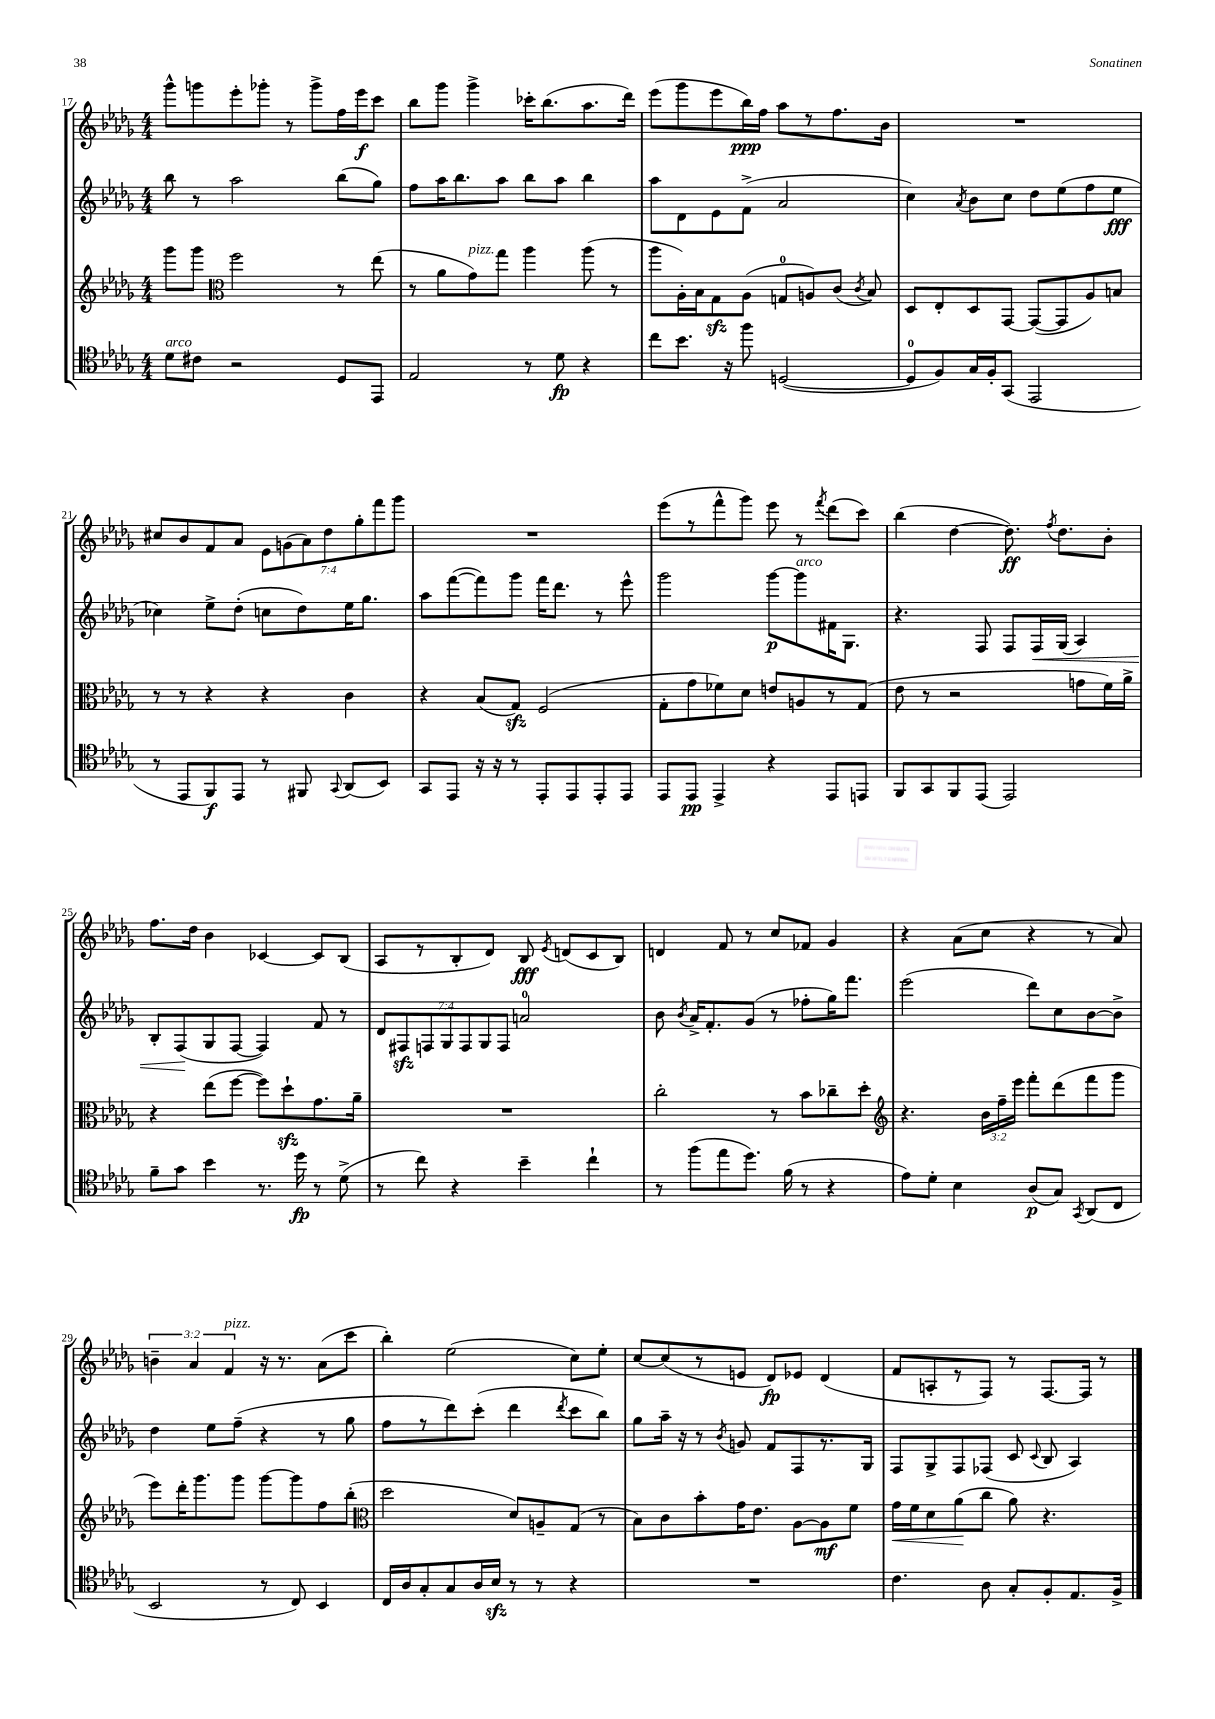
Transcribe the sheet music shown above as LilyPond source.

<<
\new StaffGroup <<
\new Staff = "s0" {
    \clef treble \key des \major \numericTimeSignature \time 4/4 \override Staff.TupletNumber.text = #tuplet-number::calc-fraction-text
    \autoBeamOff ges'''8[-^ g'''8 ees'''8-. ges'''8]-. r8 ges'''8[-> f''16 ees'''16\f c'''8] |
    bes''8[ ges'''8] ges'''4-> ces'''16[-. bes''8.( aes''8. des'''16]) |
    ees'''8[( ges'''8 ees'''8 bes''16\ppp) f''16] aes''8[ r8 f''8. bes'16] |
    R1 |
    cis''8[ bes'8 f'8 aes'8] \tuplet 7/4 { ees'8[ g'8( aes'8) des''8 ges''8-. f'''8 ges'''8] } |
    R1 |
    ees'''8[( r8 f'''8-^ ges'''8]) ees'''8 r8 \acciaccatura { f'''8 } des'''8[( c'''8]) |
    bes''4( des''4~ des''8.\ff) \acciaccatura { f''8 } des''8.[ bes'8]-. |
    f''8.[ des''16] bes'4 ces'4~ ces'8[ bes8]( |
    aes8[ r8 bes8-. des'8]) bes8\fff \acciaccatura { ees'8 } d'8[( c'8 bes8]) |
    d'4 f'8 r8 c''8[ fes'8] ges'4 |
    r4 aes'8[( c''8] r4 r8 aes'8) |
    \tuplet 3/2 { b'4-- aes'4 f'4^\markup { \italic "pizz." } } r16 r8. aes'8[( c'''8] |
    bes''4-.) ees''2( c''8[) ees''8]-. |
    c''8[~ c''8( r8 e'8] des'8[\fp) ees'8] des'4( |
    f'8[ a8-. r8 f8]) r8 f8.[~ f16] r8 \bar "|." |
}
\new Staff = "s1" {
    \clef treble \key des \major \numericTimeSignature \time 4/4 \override Staff.TupletNumber.text = #tuplet-number::calc-fraction-text
    \autoBeamOff bes''8 r8 aes''2 bes''8[( ges''8]) |
    f''8[ aes''16 bes''8. aes''8] bes''8[ aes''8] bes''4 |
    aes''8[ des'8 ees'8 f'8]->( aes'2 |
    c''4) \acciaccatura { aes'8 } bes'8[ c''8] des''8[ ees''8( f''8 ees''8]\fff |
    ces''4) ees''8[-> des''8]-.( c''8[ des''8) ees''16 ges''8.] |
    aes''8[ f'''8~( f'''8) ges'''8] f'''16[ des'''8.] r8 ees'''8-^ |
    ges'''2 ges'''8[~\p ges'''8^\markup { \italic "arco" } fis'16 ges8.] |
    r4. f8 f8[ f16\< ges16]( aes4) |
    bes8[-. f8\!( ges8 f8]~ f4) f'8 r8 |
    \tuplet 7/4 { des'8[ fis8\sfz f8 ges8 f8 ges8 f8] } a'2-0 |
    bes'8 \acciaccatura { bes'8 } aes'16[-> f'8.-. ges'8]( r8 fes''8[-. ges''16) f'''8.] |
    ees'''2( des'''8[) c''8 bes'8~ bes'8]-> |
    des''4 ees''8[ f''8]--( r4 r8 ges''8 |
    f''8[ r8 des'''8) c'''8]-.( des'''4 \acciaccatura { des'''8 } c'''8[ bes''8]) |
    ges''8[ aes''16]-- r16 r8 \acciaccatura { bes'8 } g'8 f'8[ f8 r8. ges16] |
    f8[ ges8-> f8 fes8]( c'8 \appoggiatura { c'8 } bes8 aes4) \bar "|." |
}
\new Staff = "s2" {
    \clef treble \key des \major \numericTimeSignature \time 4/4 \override Staff.TupletNumber.text = #tuplet-number::calc-fraction-text
    \autoBeamOff ges'''8[ ges'''8] \clef alto f''2 r8 ees''8( |
    r8 aes'8[ ges'8^\markup { \italic "pizz." }) ges''8] aes''4 aes''8( r8 |
    aes''8[ aes16-.) bes16 ges8\sfz aes8]( g8[-0 a8) c'8]( \acciaccatura { c'8 } bes8) |
    des8[ ees8-. des8 ges,8]~ ges,8[~( ges,8 aes8) b8] |
    r8 r8 r4 r4 c'4 |
    r4 bes8[( ges8]\sfz) f2( |
    ges8[-. ges'8 fes'8) des'8] e'8[ a8 r8 ges8]( |
    ees'8 r8 r2 g'8[ f'16) aes'16]-> |
    r4 ees''8[( f''8]~ f''8[) des''8-!\sfz ges'8. aes'16]-- |
    R1 |
    c''2-. r8 bes'8[ ces''8-- des''8]-. |
    \clef treble r4. \tuplet 3/2 { bes'16[ f''16-- ees'''16] } f'''8[-. des'''8( f'''8 ges'''8] |
    ees'''8[) des'''16-. ges'''8. ges'''8] ges'''8[~ ges'''8 f''8 bes''8]-.( |
    \clef alto des''2 des'8[) a8-- ges8]( r8 |
    bes8[) c'8 bes'8-. ges'16 ees'8.] aes8[~ aes8\mf f'8] |
    ges'16[\< f'16 des'8 aes'8\!( c''8] aes'8) r4. \bar "|." |
}
\new Staff = "s3" {
    \clef tenor \key des \major \numericTimeSignature \time 4/4
    \autoBeamOff des'8[^\markup { \italic "arco" } cis'8] r2 des8[ ees,8] |
    ees2 r8 des'8\fp r4 |
    c''8[ bes'8.] r16 f''8 d2~( |
    d8[-0 f8) ges16 f16-. ges,8]( ees,2 |
    r8 ees,8[ f,8\f) ees,8] r8 fis,8 \appoggiatura { ges,8 } aes,8[( bes,8]) |
    ges,8[ ees,8] r16 r16 r8 ees,8[-. ees,8 ees,8-. ees,8] |
    ees,8[ ees,8]\pp ees,4-> r4 ees,8[ e,8] |
    f,8[ ges,8 f,8 ees,8]( ees,2) |
    f'8[-- ges'8] bes'4 r8. des''16\fp r8 des'8->( |
    r8 c''8) r4 bes'4-- c''4-! |
    r8 f''8[( ees''8 des''8.]) f'16( r8 r4 |
    ees'8[) des'8]-. bes4 aes8[\p( ges8]) \acciaccatura { ges,8 } aes,8[( c8] |
    bes,2 r8 c8) bes,4 |
    c16[ aes16 ges8-. ges8 aes16 bes16]\sfz r8 r8 r4 |
    R1 |
    c'4. aes8 ges8[-. f8-. ees8. f16]-> \bar "|." |
}
>>
>>
\layout { \context { \Score currentBarNumber = #17 } }
